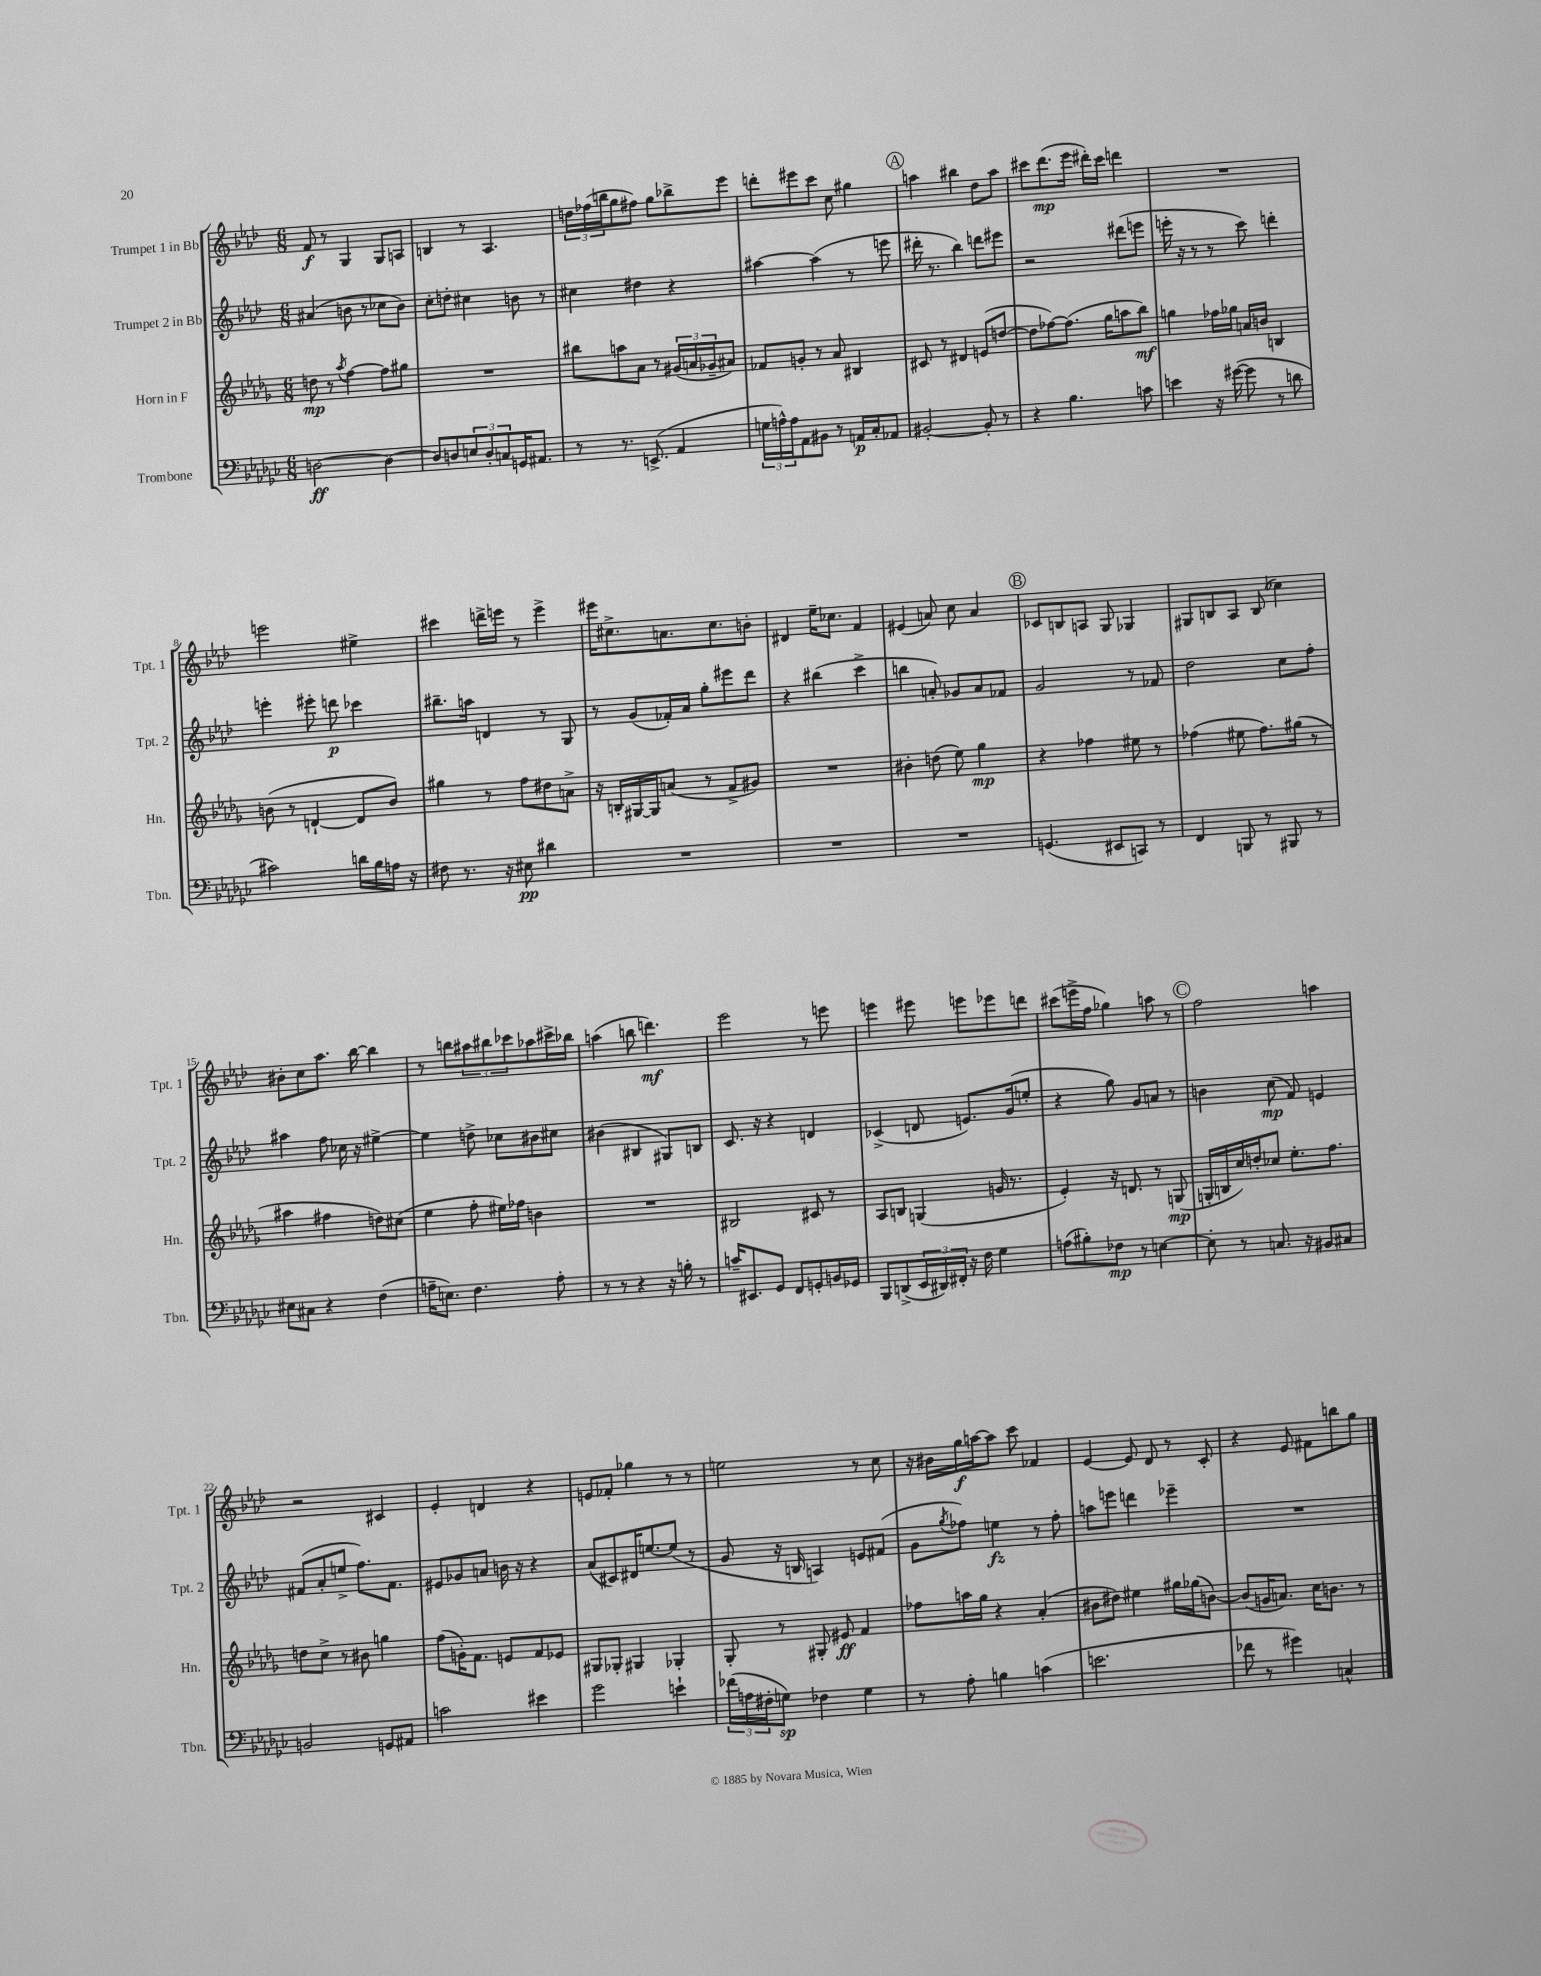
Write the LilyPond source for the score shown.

<<
\new StaffGroup <<
\new Staff = "s0" \with { instrumentName = "Trumpet 1 in Bb" shortInstrumentName = "Tpt. 1" } {
    \clef treble \key aes \major \numericTimeSignature \time 6/8
    f'8\f r8 g4 g8 a8 |
    b4 r8 aes4. |
    \tuplet 3/2 { d''16 fes''16( b''16 } g''8 fis''8) g''8 bes''8-> ees'''8 |
    d'''8-. eis'''8 c'''8 c''8 gis''4 |
    \mark \markup { \circle "A" } a''4 bis''4 des''8 a''8 |
    cis'''8 des'''8.\mp( ees'''16 dis'''16-.) cis'''16 d'''4 |
    R2. |
    e'''2 eis''4-> |
    cis'''4 d'''16-> e'''16 r8 e'''4-> |
    eis'''16 cis''8.-> a'8. cis''8. b'8-. |
    dis'4 ees''16-- ces''8. f'4 |
    eis'4( a'8) c''8 a'4 |
    \mark \markup { \circle "B" } ces'8 b8 a8 g8 ges4 |
    gis8 b8 aes8 b8( ces''4) |
    bis'8-. c''8 aes''8. bes''16~ bes''4 |
    r8 b''8 \tuplet 3/2 { ais''8 bis''8 ces'''8 } aes''8 cis'''16-> bes''16 |
    a''4( b''8 d'''4.\mf) |
    ees'''2 r8 e'''8 |
    e'''4 eis'''8 e'''8 ees'''8 d'''8 |
    cis'''8( e'''16-> f''16 ges''4) a''8 r8 |
    \mark \markup { \circle "C" } f''2 a''4 |
    r2 cis'4 |
    ees'4-. d'4 r4 |
    e'8 fes'8-. ges''4 r8 r8 |
    e''2 r8 c''8 |
    r16 bis'16 g''16\f a''16~ a''8 c'''8 fes'4 |
    ees'4~ ees'8 des'8 r8 c'8-. |
    r4 ees'8 fis'8 b''8 g''8 \bar "|." |
}
\new Staff = "s1" \with { instrumentName = "Trumpet 2 in Bb" shortInstrumentName = "Tpt. 2" } {
    \clef treble \key aes \major \numericTimeSignature \time 6/8
    ais'4( b'8 r8 ces''8 b'8) |
    c''8-. d''8-. cis''4 b'8 r8 |
    cis''4 dis''4 r4 |
    ais''4~ ais''4( r8 e'''8 |
    \mark \markup { \circle "A" } dis'''16-. r8. bes''4) d'''8 eis'''8 |
    r2 dis'''8( e'''8 |
    e'''16-. r16 r8 r8 c'''8) d'''4-. |
    e'''4-. eis'''8-. d'''8\p ces'''4 |
    bis''8.-- a''16 d'4 r8 g8 |
    r8 g'8( fes'16-.) aes'16 g''8-. eis'''8 des'''8 |
    r4 bis''4( c'''4-> |
    b''4 a'8-.) ges'8 a'8 fes'8 |
    \mark \markup { \circle "B" } g'2 r8 fes'8 |
    des''2 c''8 f''8-. |
    ais''4 f''8 ces''16 r16 eis''4~-> |
    eis''4 d''8-> ces''8 bis'8 cis''8 |
    bis'4( bis4 gis8) b8 |
    c'8. r16 r4 d'4 |
    ces'4->( d'8 e'8.) g'16( e''8-. |
    r4 g''8) g'8 a'8 r8 |
    \mark \markup { \circle "C" } b'4 c''8\mp( f'8) e'4 |
    fis'8( aes'8-. e''8-> f''8.) fis'8. |
    eis'8 ges'8 a'8 b'16 r16 r4 |
    aes'8( cis'8) dis'16 e''8.~ e''8( r8 |
    g'8 r16 b16 a4) e'8 fis'8( |
    g'8 \acciaccatura { g''8 } fes''8) e''4\fz r8 fes''8-. |
    a''8 e'''8 d'''4 ees'''4-- |
    R2. \bar "|." |
}
\new Staff = "s2" \with { instrumentName = "Horn in F" shortInstrumentName = "Hn." } {
    \clef treble \key des \major \numericTimeSignature \time 6/8
    d''8\mp r8 \acciaccatura { aes''8 } f''4~ f''8 gis''8 |
    R2. |
    bis''8 a''8 aes'8 r8 \tuplet 3/2 { gis'16( a'16 ges'16-- } ais'8) |
    fes'8 g'8-. r8 aes'8 bis4 |
    \mark \markup { \circle "A" } cis'8 r8 dis'4 e'8( d''8~ |
    d''8 fes''8~) fes''8.( ges''16 a''8 bes''8\mf) |
    g''4 fes''16 ges''16 a'16 b'16 b4 |
    b'8( r8 d'4~-! d'8 b'8) |
    gis''4 r8 f''8 dis''8 a'8-> |
    r16 b16-. gis16~ gis16 a'8( r8 f'8-> gis'8) |
    R2. |
    bis'4-. d''8( ees''8) ges''4\mp |
    \mark \markup { \circle "B" } r4 fes''4 eis''8 r8 |
    fes''4( eis''8 fes''8.) gis''16( r8 |
    ais''4 fis''4 d''8) cis''8( |
    ees''4 f''8-. eis''16) fes''16 b'4 |
    R2. |
    bis2 cis'8 r8 |
    aes8 b8 g4( g'16 r8. |
    ees'4-.) r16 d'8. r8 g8\mp( |
    \mark \markup { \circle "C" } g16-. b16 c''16) d''16-. ces''8 ees''8.-. f''8. |
    d''8 c''8-> r8 bis'8 g''4 |
    f''8( g'16-.) f'8. e'8 f'8 ees'8 |
    gis8 ges8-. gis4 ges4-. |
    ges8-. r8 gis8-. eis'8\ff f'4 |
    fes''8 a''16 ges''16 r4 aes'4-.( |
    bis'8 dis''8) eis''4 gis''16 ges''16( b'8~) |
    b'8( g'16 a'8.) c''16 b'8. r8 \bar "|." |
}
\new Staff = "s3" \with { instrumentName = "Trombone" shortInstrumentName = "Tbn." } {
    \clef bass \key ges \major \numericTimeSignature \time 6/8
    d2~\ff d4~ |
    d8 d8 \tuplet 3/2 { e8 d8-. c8 } g,16 ais,8. |
    r8 r8. e,8.->( aes,4 |
    \tuplet 3/2 { g16 a16-^) a16 } aes,8 bis,8 r8 a,16\p ces16-. aes,8 |
    \mark \markup { \circle "A" } bis,2~-. bis,8-. r8 |
    r4 bes4. c'8 |
    e'4 r16 gis'16~( gis'8 r8 d'8 |
    cis'2) d'16 bes16 a16 r16 |
    fis8 r8. r16 eis8\pp dis'4 |
    R2. |
    R2. |
    R2. |
    \mark \markup { \circle "B" } g,4.( eis,8 c,8) r8 |
    f,4 b,,8 r8 bis,,8 r8 |
    eis8 cis8 r4 f4( |
    a16-- e8.) f4. a8-. |
    r8 r8 r4 r16 b16-. r8 |
    c'16-- eis,8. ges,8 f,8 g,8-. b,16 ges,16 |
    bes,,8 d,8->( \tuplet 3/2 { ees,16 dis,16) fis,16-. } r16 f16 ges4 |
    a8( bis8-.) fes8\mp r8 e4~ |
    \mark \markup { \circle "C" } e8-. r8 c8. r16 bis,8 cis8 |
    b,2 g,8 ais,8 |
    c'2 eis'4 |
    ges'2 e'4-! |
    \tuplet 3/2 { fes'16( a16 fis16-. } g8\sp) fes4 g4 |
    r8 aes8-. b4 c'4( |
    e'2. |
    fes'8 r8 gis'4) c4-^ \bar "|." |
}
>>
>>
